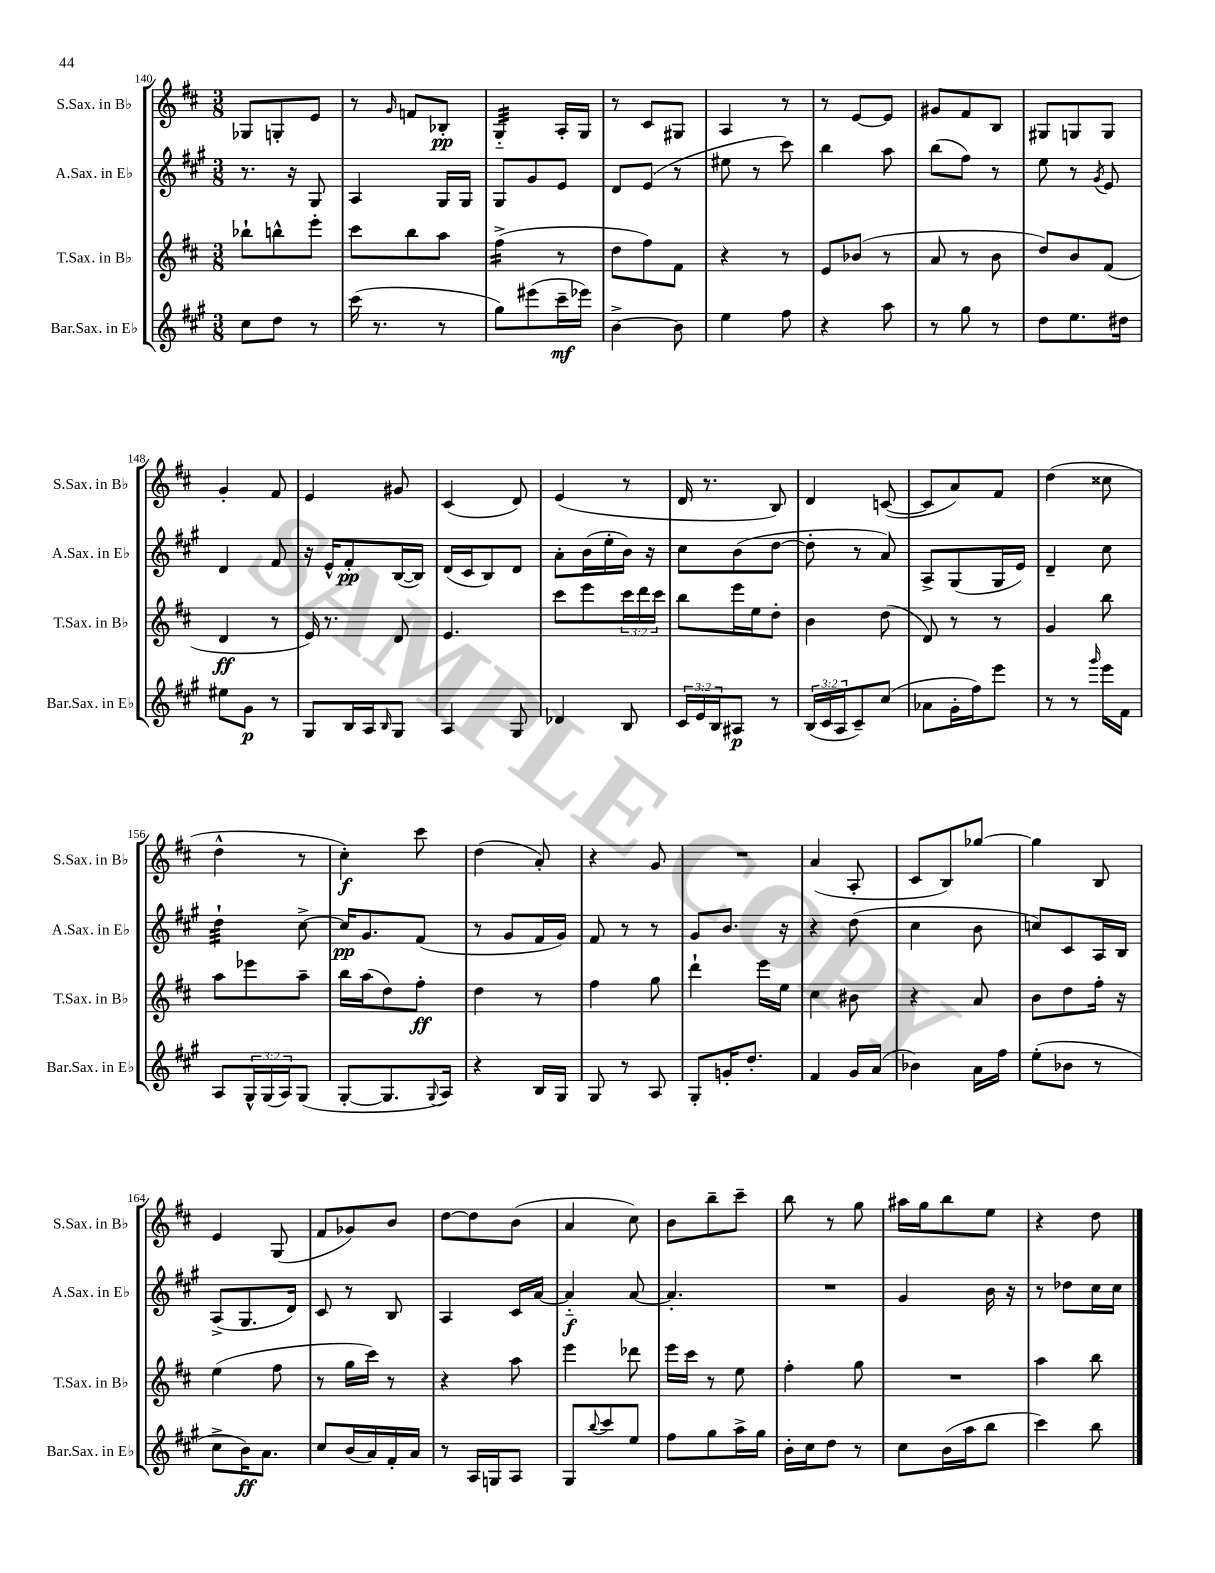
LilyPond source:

<<
\new StaffGroup <<
\new Staff = "s0" \with { instrumentName = "S.Sax. in Bb" shortInstrumentName = "S.Sax. in Bb" } {
    \clef treble \key d \major \numericTimeSignature \time 3/8
    ges8 g8-. e'8 |
    r8 \grace { g'16 } f'8 bes8-.\pp |
    g4:32-_ a16-. g16 |
    r8 cis'8 gis8 |
    a4 r8 |
    r8 e'8~ e'8 |
    gis'8 fis'8 b8 |
    gis8 g8 g8 |
    g'4-. fis'8 |
    e'4 gis'8 |
    cis'4( d'8) |
    e'4( r8 |
    d'16 r8. b8) |
    d'4 c'8~( |
    c'8 a'8) fis'8 |
    d''4( cisis''8 |
    d''4-^ r8 |
    cis''4-.\f) cis'''8 |
    d''4( a'8-.) |
    r4 g'8 |
    R4. |
    a'4( a8-. |
    cis'8 b8) ges''8~ |
    ges''4 b8 |
    e'4 g8( |
    fis'8 ges'8) b'8 |
    d''8~ d''8 b'8( |
    a'4 cis''8) |
    b'8 b''8-- cis'''8-- |
    b''8 r8 g''8 |
    ais''16 g''16 b''8 e''8 |
    r4 d''8 \bar "|." |
}
\new Staff = "s1" \with { instrumentName = "A.Sax. in Eb" shortInstrumentName = "A.Sax. in Eb" } {
    \clef treble \key a \major \numericTimeSignature \time 3/8
    r8. r16 gis8 |
    a4 gis16 gis16 |
    gis8 gis'8 e'8 |
    d'8 e'8( r8 |
    eis''8 r8 cis'''8) |
    b''4 a''8 |
    b''8( fis''8) r8 |
    e''8 r8 \acciaccatura { gis'8 } e'8 |
    d'4 fis'8 |
    r16 e'16-^ fis'8-.\pp b16~( b16) |
    d'16( cis'16 b8) d'8 |
    a'8-. b'16( e''16-. b'16) r16 |
    cis''8 b'8( d''8~ |
    d''8-. r8 a'8) |
    a8-> gis8( gis16 e'16) |
    d'4-- cis''8 |
    d''4:32-! cis''8~-> |
    cis''16\pp gis'8. fis'8( |
    r8 gis'8 fis'16 gis'16) |
    fis'8 r8 r8 |
    gis'8 b'8. r16 |
    r4 d''8( |
    cis''4 b'8 |
    c''8) cis'8 a16 b16 |
    a8->( gis8. d'16) |
    cis'8 r8 b8 |
    a4 cis'16 a'16~ |
    a'4-_\f a'8~ |
    a'4.-. |
    R4. |
    gis'4 b'16 r16 |
    r8 des''8 cis''16 cis''16 \bar "|." |
}
\new Staff = "s2" \with { instrumentName = "T.Sax. in Bb" shortInstrumentName = "T.Sax. in Bb" } {
    \clef treble \key d \major \numericTimeSignature \time 3/8 \override Staff.TupletNumber.text = #tuplet-number::calc-fraction-text
    bes''8-! b''8-^ e'''8-. |
    cis'''8 b''8 a''8 |
    fis''4:16->( r8 |
    d''8 fis''8) fis'8 |
    r4 r8 |
    e'8 bes'8( r8 |
    a'8 r8 b'8 |
    d''8) b'8 fis'8( |
    d'4\ff r8 |
    e'16) r8. d'8 |
    e'4. |
    cis'''8 e'''8 \tuplet 3/2 { cis'''16 d'''16 cis'''16 } |
    b''8 e'''16 e''16 d''8-. |
    b'4 d''8( |
    d'8) r8 r8 |
    g'4 b''8 |
    a''8 ees'''8 a''8-- |
    b''16 a''16( d''8) fis''8-.\ff |
    d''4 r8 |
    fis''4 g''8 |
    d'''4-! e'''16 e''16 |
    cis''4 bis'8 |
    r4 a'8 |
    b'8 d''8 fis''16-. r16 |
    e''4( fis''8 |
    r8 g''16 cis'''16) r8 |
    r4 a''8 |
    e'''4 des'''8 |
    e'''16 cis'''16 r8 e''8 |
    fis''4-. g''8 |
    R4. |
    a''4 b''8 \bar "|." |
}
\new Staff = "s3" \with { instrumentName = "Bar.Sax. in Eb" shortInstrumentName = "Bar.Sax. in Eb" } {
    \clef treble \key a \major \numericTimeSignature \time 3/8 \override Staff.TupletNumber.text = #tuplet-number::calc-fraction-text
    cis''8 d''8 r8 |
    cis'''16( r8. r8 |
    gis''8) eis'''8( cis'''16--\mf ees'''16) |
    b'4~-> b'8 |
    e''4 fis''8 |
    r4 a''8 |
    r8 gis''8 r8 |
    d''8 e''8. dis''16 |
    eis''8 gis'8\p r8 |
    gis8 b16 a16 \grace { b16 } gis8 |
    a4 gis8 |
    des'4 b8 |
    \tuplet 3/2 { cis'16 e'16 b16 } ais8\p r8 |
    \tuplet 3/2 { b16( cis'16 a16 } cis'8--) cis''8( |
    aes'8 gis'16-. fis''16) e'''8 |
    r8 r8 \grace { gis'''16 } e'''16 fis'16 |
    a8 \tuplet 3/2 { gis16-^ gis16( a16) } gis8( |
    gis8~-. gis8. \appoggiatura { gis8 } a16) |
    r4 b16 gis16 |
    gis8 r8 a8 |
    gis8-. g'16-. d''8.-. |
    fis'4 gis'16 a'16( |
    bes'4) a'16 fis''16 |
    e''8-.( bes'8 r8 |
    cis''8-> b'16\ff) a'8. |
    cis''8 b'16( a'16) fis'16-. a'16 |
    r8 a16 g16 a8 |
    gis8 \appoggiatura { b''8 } cis'''8 e''8 |
    fis''8 gis''8 a''16-> gis''16 |
    b'16-. cis''16 d''8 r8 |
    cis''8 b'16( a''16 b''8 |
    cis'''4) b''8 \bar "|." |
}
>>
>>
\layout { \context { \Score currentBarNumber = #140 } }
